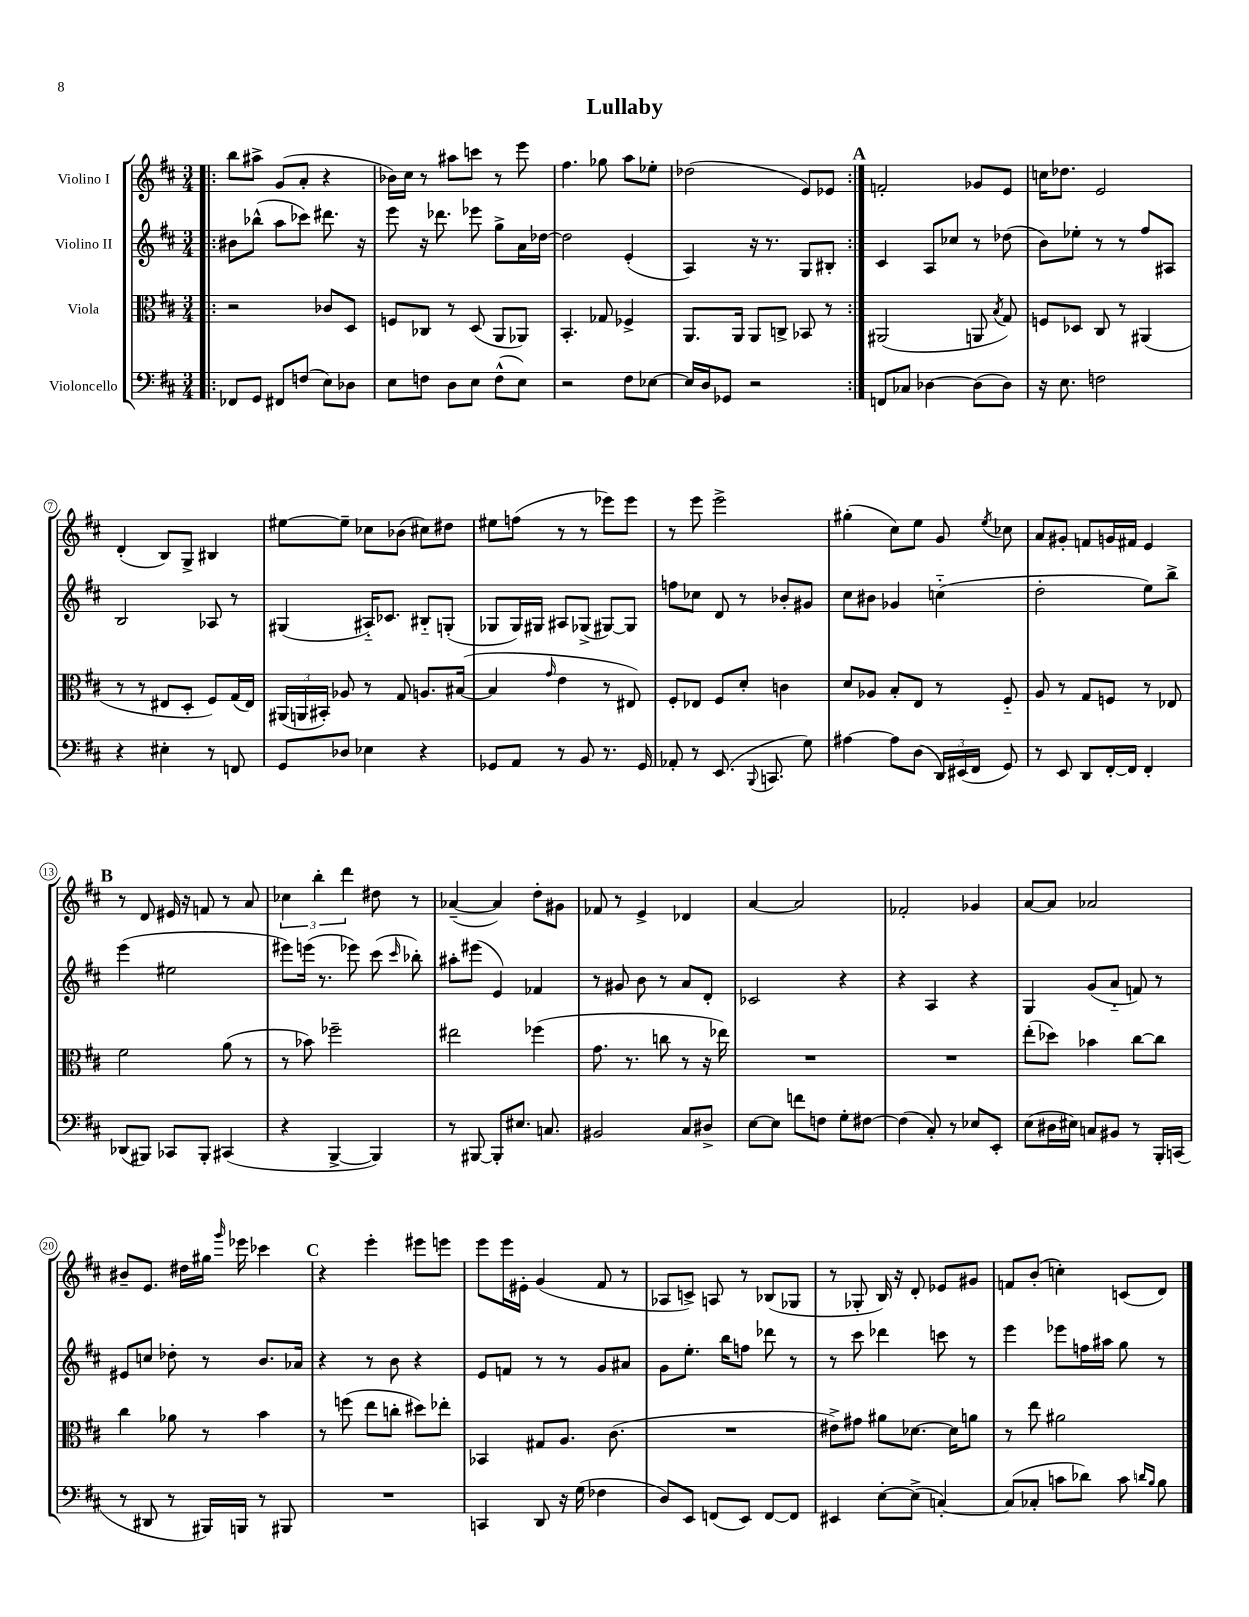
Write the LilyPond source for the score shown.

\header { title = "Lullaby" }
<<
\new StaffGroup <<
\new Staff = "s0" \with { instrumentName = "Violino I" } {
    \clef treble \key d \major \numericTimeSignature \time 3/4
    \autoBeamOff \repeat volta 2 { \bar ".|:" b''8[ ais''8]-> g'8[( a'8]-. r4 |
    bes'16[) cis''16] r8 ais''8[ c'''8] r8 e'''8 |
    fis''4. ges''8 a''8[ ees''8]-. |
    des''2( e'8[) ees'8] | }
    \mark \markup { \bold "A" } f'2-. ges'8[ e'8] |
    c''16[ des''8.] e'2 |
    d'4-.( b8[) g8]-> bis4 |
    eis''8[~ eis''8]-- ces''8[ bes'8]( cis''8[) dis''8] |
    eis''8[ f''8]( r8 r8 ees'''8[) ees'''8] |
    r8 e'''8 e'''2-> |
    gis''4-.( cis''8[) e''8] g'8 \acciaccatura { e''8 } ces''8 |
    a'8[ gis'8]-. f'8[ g'16 fis'16] e'4 |
    \mark \markup { \bold "B" } r8 d'8 eis'16 r16 f'8 r8 a'8 |
    \tuplet 3/2 { ces''4 b''4-. d'''4 } dis''8 r8 |
    aes'4~--( aes'4) d''8[-. gis'8] |
    fes'8 r8 e'4-> des'4 |
    a'4~ a'2 |
    fes'2-. ges'4 |
    a'8[~ a'8] aes'2 |
    bis'8[-- e'8.] dis''16[ gis''16] \grace { g'''16 } ees'''16 ces'''4 |
    \mark \markup { \bold "C" } r4 e'''4-. eis'''8[ e'''8] |
    e'''8[ e'''16 eis'16]-. g'4( fis'8 r8 |
    aes8[ c'8]->) a8 r8 bes8[( ges8] |
    r8 ges8-. b16) r16 d'8-. ees'8[ gis'8] |
    f'8[ b'8]-.( c''4-.) c'8[( d'8]) \bar "|." |
}
\new Staff = "s1" \with { instrumentName = "Violino II" } {
    \clef treble \key d \major \numericTimeSignature \time 3/4
    \autoBeamOff \repeat volta 2 { \bar ".|:" bis'8[ bes''8]-^( a''8[ ces'''8]) dis'''8. r16 |
    e'''8 r16 des'''8. ees'''8 g''8[-> a'16 des''16]~ |
    des''2 e'4-.( |
    a4) r16 r8. g8[ bis8]-. | }
    \mark \markup { \bold "A" } cis'4 a8[ ces''8] r8 des''8( |
    b'8[) ees''8]-. r8 r8 fis''8[ ais8] |
    b2 aes8 r8 |
    gis4( ais16[-_) ces'8.] bis8[-_ g8]-.( |
    ges8[ ges16) gis16] ais8[ ges8]->( gis8[~) gis8] |
    f''8[ ces''8] d'8 r8 bes'8[-. gis'8] |
    cis''8[ bis'8] ges'4 c''4-_( |
    d''2-. e''8[) b''8]-> |
    \mark \markup { \bold "B" } e'''4( eis''2 |
    eis'''8[) e'''16]( r8. ees'''8) cis'''8( \grace { cis'''16 } bes''8-.) |
    ais''8[-. eis'''8]( e'4) fes'4 |
    r8 gis'8 b'8 r8 a'8[ d'8]-. |
    ces'2 r4 |
    r4 a4 r4 |
    g4 g'8[( a'8]-_ f'8) r8 |
    eis'8[ c''8] des''8-. r8 b'8.[ aes'16] |
    \mark \markup { \bold "C" } r4 r8 b'8 r4 |
    e'8[ f'8] r8 r8 g'8[ ais'8] |
    g'8[ e''8.]-. b''16[ f''8] des'''8 r8 |
    r8 cis'''8 des'''4 c'''8 r8 |
    e'''4 ees'''8[ f''16 ais''16] g''8 r8 \bar "|." |
}
\new Staff = "s2" \with { instrumentName = "Viola" } {
    \clef alto \key d \major \numericTimeSignature \time 3/4
    \autoBeamOff \repeat volta 2 { \bar ".|:" r2 ces'8[ d8] |
    f8[ ces8] r8 d8( a,8[ aes,8]) |
    b,4.-. ges8 fes4-> |
    a,8.[ a,16] a,8[ c8]-> bes,8 r8 | }
    \mark \markup { \bold "A" } ais,2( a,8 \acciaccatura { b8 } g8) |
    f8[ des8] cis8 r8 ais,4( |
    r8 r8 eis8[ d8]-. fis8[) g16( eis16]) |
    \tuplet 3/2 { ais,16[( a,16 bis,16]-.) } aes8 r8 g8 a8.[ bis16]~( |
    bis4 \grace { g'16 } e'4 r8 eis8) |
    fis8[-. ees8] fis8[ d'8]-. c'4 |
    d'8[ aes8] b8[-. e8] r8 fis8-_ |
    a8 r8 g8[ f8] r8 ees8 |
    \mark \markup { \bold "B" } fis'2 a'8( r8 |
    r8 bes'8) fes''2-- |
    eis''2 fes''4( |
    g'8. r8. c''8 r8 r16 ees''16) |
    R2. |
    R2. |
    e''8[-.( des''8]) bes'4 cis''8[~ cis''8] |
    cis''4 aes'8 r8 b'4 |
    \mark \markup { \bold "C" } r8 f''8( e''8[ c''8]-. dis''8[) ees''8]-. |
    bes,4 gis8[ a8.] cis'8.( |
    R2. |
    eis'8[->) gis'8] ais'8[ des'8.]~ des'16[ a'8] |
    r8 e''8 ais'2 \bar "|." |
}
\new Staff = "s3" \with { instrumentName = "Violoncello" } {
    \clef bass \key d \major \numericTimeSignature \time 3/4
    \autoBeamOff \repeat volta 2 { \bar ".|:" fes,8[ g,8] fis,8[ f8]( e8[) des8] |
    e8[ f8] d8[ e8] f8[-^( e8]) |
    r2 fis8[ ees8]~ |
    ees16[ d16 ges,8] r2 | }
    \mark \markup { \bold "A" } f,8[ ces8] des4~ des8[( des8]) |
    r16 e8. f2 |
    r4 eis4-. r8 f,8 |
    g,8[ des8] ees4 r4 |
    ges,8[ a,8] r8 b,8 r8. ges,16 |
    aes,8-. r8 e,8.( \appoggiatura { b,,8 } c,8. g8) |
    ais4~ ais8[ d8]( \tuplet 3/2 { d,16[) eis,16( fis,16] } g,8) |
    r8 e,8 d,8[ fis,16~-. fis,16] fis,4-. |
    \mark \markup { \bold "B" } des,8[( bis,,8]) ces,8[ bis,,8]-. cis,4( |
    r4 b,,4~-> b,,4) |
    r8 bis,,8~ bis,,8[-. eis8.] c8. |
    bis,2 cis8[ dis8]-> |
    e8[~ e8] f'8[ f8] g8[-. fis8]~ |
    fis4( cis8-.) r8 ees8[ e,8]-. |
    e8[( dis16 eis16]) c8[ bis,8] r8 b,,16[-. c,16]( |
    r8 dis,8 r8 bis,,16[) b,,16] r8 bis,,8 |
    \mark \markup { \bold "C" } R2. |
    c,4 d,8 r16 g16( fes4 |
    d8[) e,8] f,8[( e,8]) f,8[~ f,8] |
    eis,4 e8[~-. e8]->( c4~-.) |
    c8[( ces8]-. c'8[ des'8]) c'8 \grace { d'16[ b16] } b8 \bar "|." |
}
>>
>>
\layout { \context { \Score \override BarNumber.stencil = #(make-stencil-circler 0.1 0.3 ly:text-interface::print) } }
